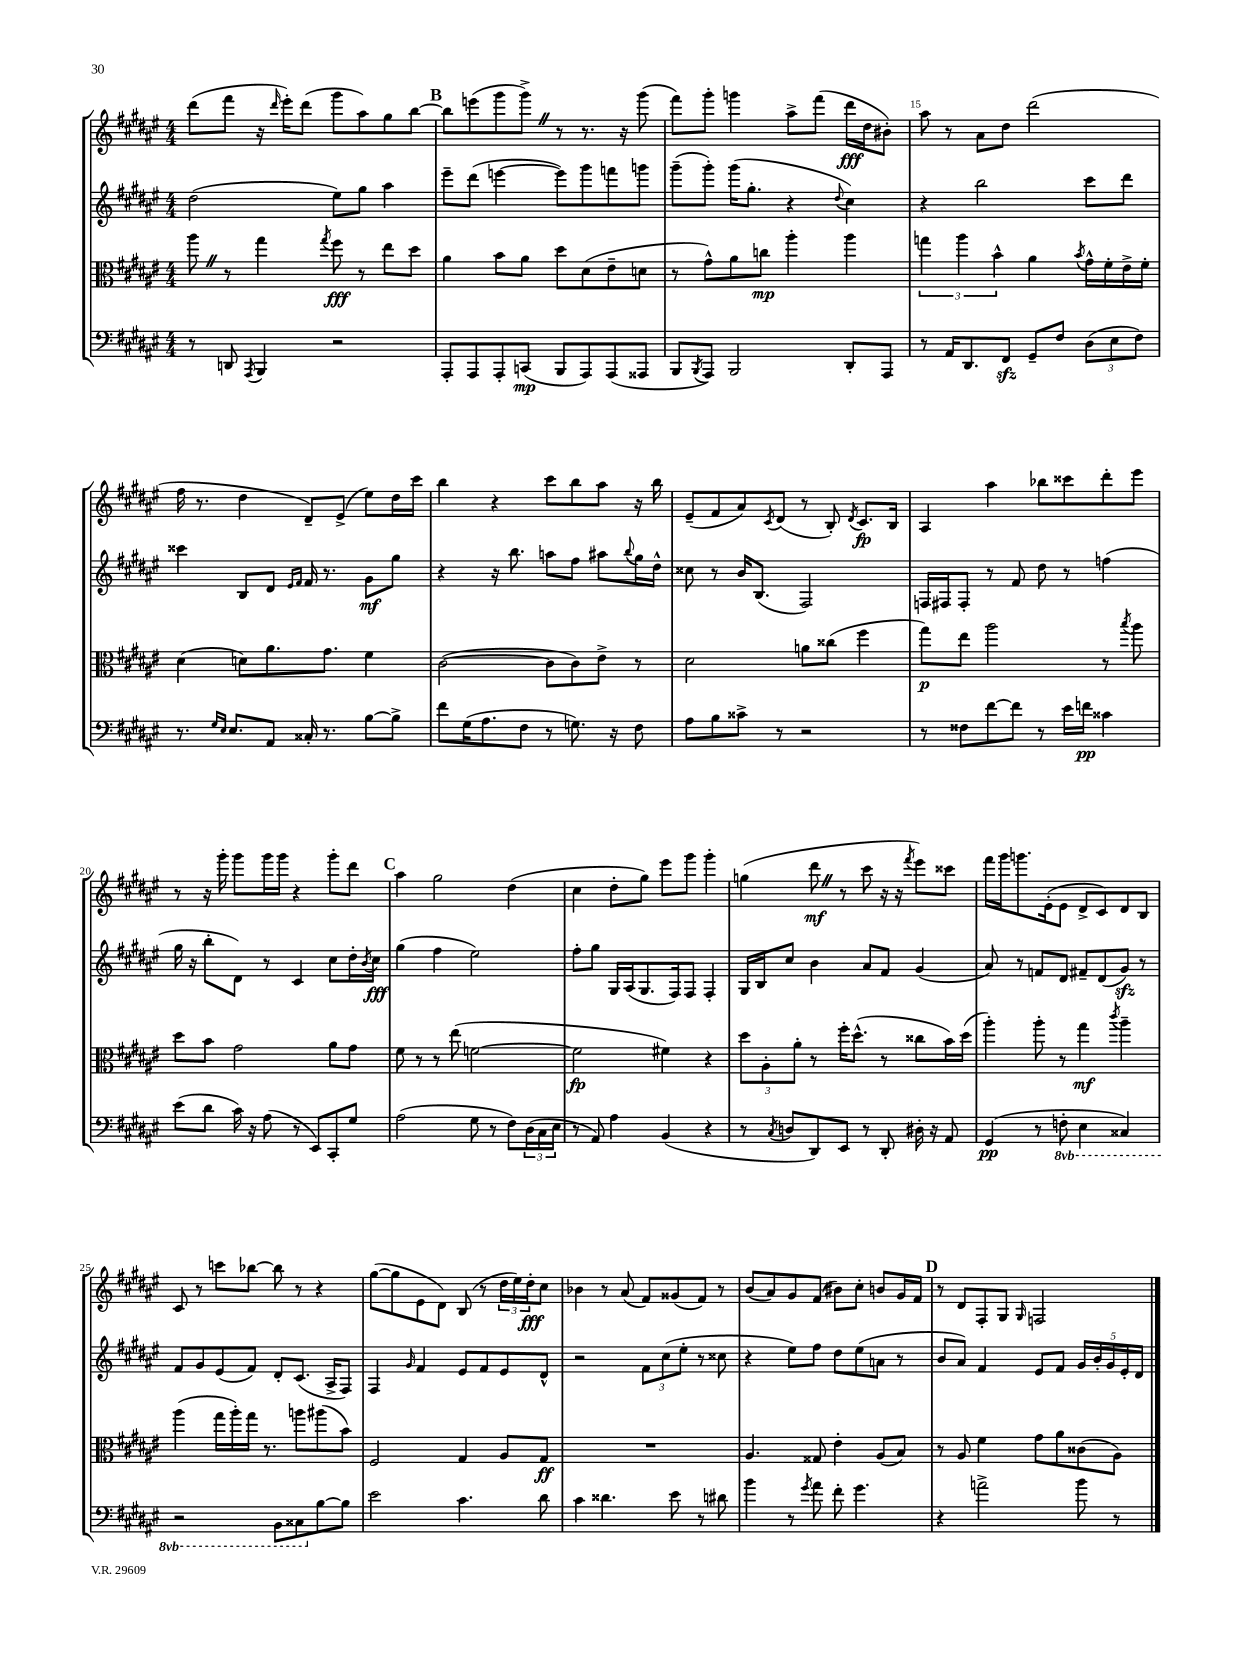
<<
\new StaffGroup <<
\new Staff = "s0" {
    \clef treble \key fis \major \numericTimeSignature \time 4/4
    dis'''8( fis'''8 r16 \grace { dis'''16 } eis'''16-.) dis'''8( gis'''8 ais''8) gis''8 b''8~ |
    \mark \markup { \bold "B" } b''8 e'''8( gis'''8 gis'''8->) \once \override BreathingSign.text = \markup { \musicglyph "scripts.caesura.straight" } \breathe r8 r8. r16 gis'''8( |
    fis'''8) gis'''8-. g'''4 ais''8-> fis'''8( dis'''16\fff dis''16 bis'8-.) |
    ais''8 r8 ais'8 dis''8 dis'''2( |
    fis''16 r8. dis''4 dis'8--) eis'8->( eis''8) dis''16 cis'''16 |
    b''4 r4 cis'''8 b''8 ais''8 r16 b''16 |
    eis'8--( fis'8 ais'8) \acciaccatura { cis'8 } dis'8( r8 b8-.) \acciaccatura { dis'8 } cis'8.\fp b16 |
    ais4 ais''4 bes''8 cisis'''8 dis'''8-. eis'''8 |
    r8 r16 gis'''16-. gis'''8 gis'''16 gis'''16 r4 gis'''8-. dis'''8 |
    \mark \markup { \bold "C" } ais''4 gis''2 dis''4( |
    cis''4 dis''8-. gis''8) eis'''8 gis'''8 gis'''4-. |
    g''4( dis'''8\mf \once \override BreathingSign.text = \markup { \musicglyph "scripts.caesura.straight" } \breathe r8 cis'''8 r16 r16 \acciaccatura { fis'''8 } eis'''8) cisis'''8 |
    fis'''16 gis'''16 g'''8. eis'16-.( eis'8 dis'8-> cis'8) dis'8 b8 |
    cis'8 r8 c'''8 bes''8~ bes''8 r8 r4 |
    gis''8~( gis''8 eis'8 dis'8) b8( r8 \tuplet 3/2 { dis''16 eis''16) dis''16-.\fff } cis''8 |
    bes'4 r8 ais'8( fis'8) gisis'8( fis'8) r8 |
    b'8( ais'8) gis'8 fis'8( bis'8) cis''8-. b'8 gis'16 fis'16 |
    \mark \markup { \bold "D" } r8 dis'8 fis8-. gis8 \grace { gis16 } f2 \bar "|." |
}
\new Staff = "s1" {
    \clef treble \key fis \major \numericTimeSignature \time 4/4
    dis''2( eis''8) gis''8 ais''4 |
    \mark \markup { \bold "B" } eis'''8-- dis'''8( e'''4~ e'''8) gis'''8 f'''8 g'''8 |
    gis'''8--( gis'''8-.) gis'''16( gis''8.-. r4 \appoggiatura { dis''8 } cis''4) |
    r4 b''2 cis'''8 dis'''8 |
    cisis'''4 b8 dis'8 \grace { eis'16 fis'16 } fis'16 r8. gis'8\mf gis''8 |
    r4 r16 b''8. a''8 fis''8 ais''8 \appoggiatura { b''8 } gis''16 dis''16-^ |
    cisis''8 r8 b'16 b8.( fis2) |
    f16 fis16 fis8-. r8 fis'8 dis''8 r8 f''4( |
    gis''16 r16 b''8-. dis'8) r8 cis'4 cis''8 dis''16-. \acciaccatura { b'8 } cis''16\fff |
    \mark \markup { \bold "C" } gis''4( fis''4 eis''2) |
    fis''8-. gis''8 gis16 ais16( gis8. fis16) fis8 fis4-. |
    gis16 b16 cis''8 b'4 ais'8 fis'8 gis'4( |
    ais'8) r8 f'8 dis'8 fis'8-- dis'8( gis'8\sfz) r8 |
    fis'8 gis'8 eis'8( fis'8) dis'8-. cis'8.( ais16-> fis8) |
    fis4 \grace { gis'16 } fis'4 eis'8 fis'8 eis'8 dis'8-^ |
    r2 \tuplet 3/2 { fis'8 cis''8( eis''8-. } r8 cisis''8 |
    r4 eis''8) fis''8 dis''8 eis''8( a'8 r8 |
    \mark \markup { \bold "D" } b'8 ais'8) fis'4 eis'8 fis'8 \tuplet 5/4 { gis'16 b'16-. gis'16 eis'16-. dis'16 } \bar "|." |
}
\new Staff = "s2" {
    \clef alto \key fis \major \numericTimeSignature \time 4/4
    ais''8 \once \override BreathingSign.text = \markup { \musicglyph "scripts.caesura.straight" } \breathe r8 gis''4 \acciaccatura { gis''8 } fis''8\fff r8 eis''8 dis''8 |
    \mark \markup { \bold "B" } ais'4 b'8 ais'8 dis''8 dis'8( eis'8-- d'8 |
    r8 gis'8-^) ais'8 c''8\mp ais''4-. ais''4 |
    \tuplet 3/2 { g''4 ais''4 b'4-^ } ais'4 \acciaccatura { b'8 } gis'16-^ fis'16-. eis'16-> fis'16-. |
    dis'4( d'8) ais'8. gis'8. fis'4 |
    cis'2~( cis'8 cis'8) eis'8-> r8 |
    dis'2 a'8 cisis''8( fis''4 |
    gis''8\p) eis''8 ais''2 r8 \acciaccatura { b''8 } ais''8 |
    dis''8 b'8 gis'2 ais'8 gis'8 |
    \mark \markup { \bold "C" } fis'8 r8 r8 eis''8( f'2~ |
    f'2\fp fis'4) r4 |
    \tuplet 3/2 { dis''8 ais8-. ais'8-. } r8 fis''16-. dis''8.-^( r8 cisis''8 b'16) dis''16( |
    ais''4-.) ais''8-. r8 gis''4\mf \acciaccatura { cis'''8 } ais''4-- |
    ais''4( gis''16 ais''16-.) gis''16 r8. a''8 ais''8( b'8) |
    fis2 gis4 ais8 gis8\ff |
    R1 |
    ais4. gisis8 eis'4-. ais8( b8) |
    \mark \markup { \bold "D" } r8 ais8 fis'4 gis'8 ais'8 cisis'8( ais8) \bar "|." |
}
\new Staff = "s3" {
    \clef bass \key fis \major \numericTimeSignature \time 4/4 \set Staff.ottavationMarkups = #ottavation-simple-ordinals
    r8 d,8 \acciaccatura { ais,,8 } b,,4 r2 |
    \mark \markup { \bold "B" } ais,,8-. ais,,8 ais,,8-. c,8\mp( b,,8 ais,,8) ais,,8( aisis,,8 |
    b,,8 \acciaccatura { b,,8 } ais,,8) b,,2 dis,8-. ais,,8 |
    r8 ais,16 dis,8. fis,8\sfz gis,8-- fis8 \tuplet 3/2 { dis8( eis8 fis8) } |
    r8. \grace { gis16 eis16 } eis8. ais,8 cisis16-. r8. b8~ b8-> |
    fis'8 gis16( ais8. fis8 r8 g8.) r16 fis8 |
    ais8 b8 cisis'8-> r8 r2 |
    r8 fisis8 fis'8~ fis'8 r8 eis'16 f'16\pp cisis'4 |
    eis'8( dis'8 cis'16) r16 ais8( r8 eis,8) cis,8-. gis8 |
    \mark \markup { \bold "C" } ais2( gis8 r8 fis8) \tuplet 3/2 { dis16( cis16 eis16 } |
    r8 ais,8) ais4 b,4( r4 |
    r8 \acciaccatura { cis8 } d8 dis,8) eis,8 r8 dis,8-. dis16-. r16 ais,8 |
    gis,4\pp( r8 \ottava #-1 f,8-. eis,4 cisis,4) |
    r2 b,,8 cisis,8 \ottava #0 b8~ b8 |
    eis'2 cis'4. dis'8 |
    cis'4 disis'4. eis'8 r8 dis'8 |
    b'4 r8 \acciaccatura { gis'8 } ais'8 fis'8-. gis'4. |
    \mark \markup { \bold "D" } r4 a'2-> b'8 r8 \bar "|." |
}
>>
>>
\layout { \context { \Score currentBarNumber = #12 \override BarNumber.break-visibility = ##(#f #t #t) barNumberVisibility = #(every-nth-bar-number-visible 5) } }
